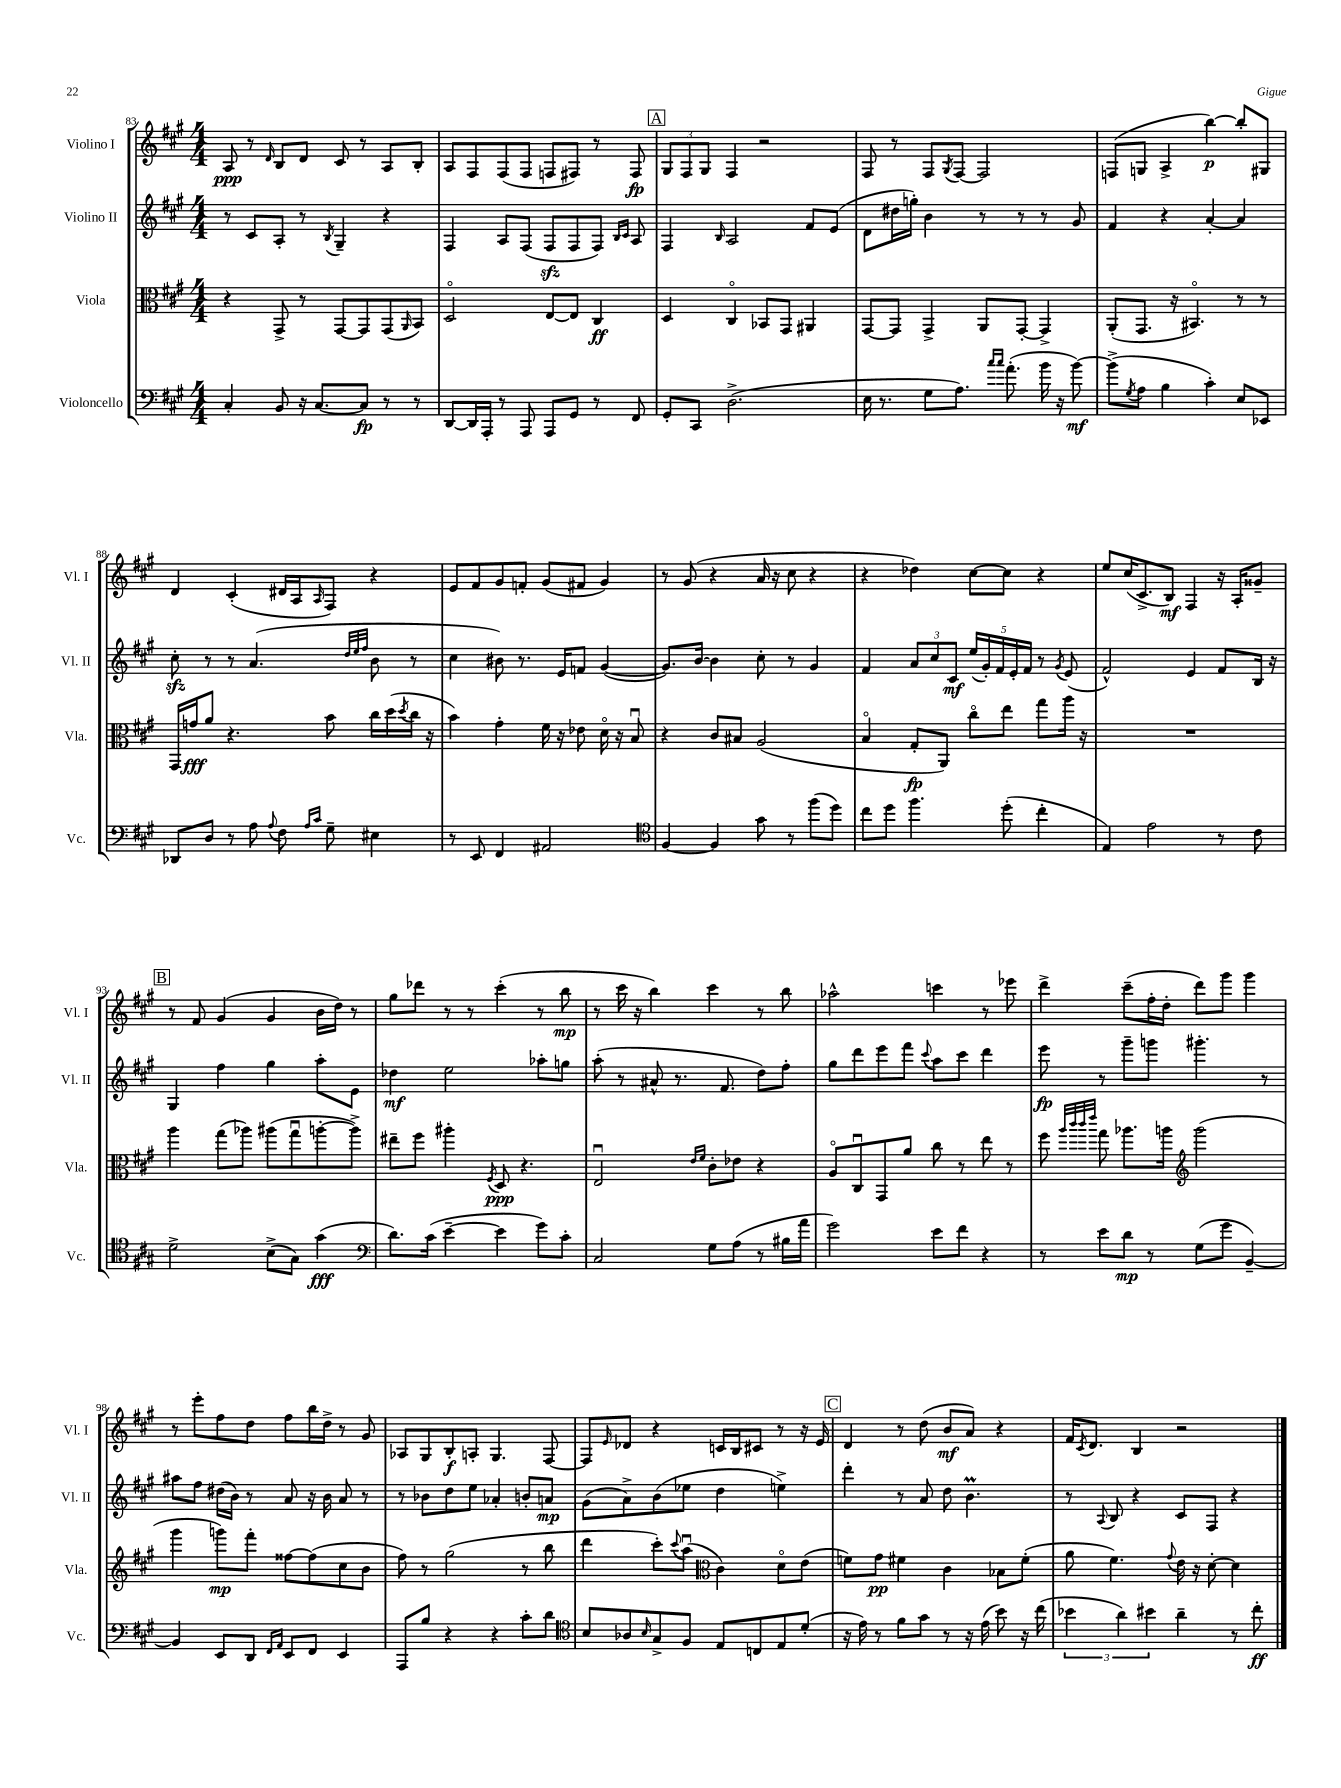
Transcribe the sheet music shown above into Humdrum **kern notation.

**kern	**dynam	**kern	**dynam	**kern	**dynam	**kern	**dynam
*part4	*part4	*part3	*part3	*part2	*part2	*part1	*part1
*staff4	*staff4	*staff3	*staff3	*staff2	*staff2	*staff1	*staff1
*I"Violoncello	*	*I"Viola	*	*I"Violino II	*	*I"Violino I	*
*I'Vc.	*	*I'Vla.	*	*I'Vl. II	*	*I'Vl. I	*
*clefF4	*	*clefC3	*	*clefG2	*	*clefG2	*
*k[f#c#g#]	*	*k[f#c#g#]	*	*k[f#c#g#]	*	*k[f#c#g#]	*
*M4/4	*	*M4/4	*	*M4/4	*	*M4/4	*
=83	=83	=83	=83	=83	=83	=83	=83
4C#'/	.	4r	.	8r	.	8A/	ppp
.	.	.	.	8c#/L	.	8r	.
.	.	.	.	.	.	16qqd/	.
8BB/	.	8GG#^/	.	8A'/J	.	8B/L	.
16r	.	8r	.	8r	.	8d/J	.
[8.C#/L	.	.	.	.	.	.	.
.	.	.	.	8qB/	.	.	.
.	.	[8GG#/L	.	4G#~/	.	8c#/	.
8C#/J]	fp	8GG#/]	.	.	.	8r	.
8r	.	(8GG#/	.	4r	.	8A/L	.
.	.	16qqAA/	.	.	.	.	.
8r	.	8BB/J)	.	.	.	8B'/J	.
=84	=84	=84	=84	=84	=84	=84	=84
[8DD/L	.	2D/	.	4F#/	.	8A/L	.
16DD/L]	.	.	.	.	.	8F#/	.
16AAA'/JJ	.	.	.	.	.	.	.
8r	.	.	.	8A/L	.	(8F#/	.
8AAA/	.	.	.	(8F#/J	.	8F#/J	.
8AAA/L	.	[8E/L	.	8F#zz/L	.	8Fn/L	.
8GG#/J	.	8E/J]	.	8F#/	.	8F#X/J)	.
8r	.	4C#/	ff	8F#/J)	.	8r	.
.	.	.	.	16qqB/LL	.	.	.
.	.	.	.	16qqc#/JJ	.	.	.
8FF#/	.	.	.	8A/	.	8F#/	fp
!!LO:REH:place=s1:t=A
=85	=85	=85	=85	=85	=85	=85	=85
8GG#'/L	.	4D/	.	4F#/	.	12G#/L	.
.	.	.	.	.	.	12F#/	.
8CC#/J	.	.	.	.	.	.	.
.	.	.	.	.	.	12G#/J	.
.	.	.	.	16qqB/	.	.	.
(2.D^\	.	4C#/	.	2A/	.	4F#/	.
.	.	8BB-X/L	.	.	.	2r	.
.	.	8GG#/J	.	.	.	.	.
.	.	4AA#X/	.	8f#/L	.	.	.
.	.	.	.	(8e/J	.	.	.
=86	=86	=86	=86	=86	=86	=86	=86
16E\	.	[8GG#/L	.	8d\L	.	8F#/	.
8.r	.	.	.	.	.	.	.
.	.	8GG#/J]	.	16dd#X\L	.	8r	.
.	.	.	.	16ggn'\JJ)	.	.	.
8G#\L	.	4GG#^/	.	4b\	.	8F#/L	.
.	.	.	.	.	.	8qG#/	.
8.A\J)	.	.	.	.	.	[8F#/J	.
.	.	8AA/L	.	8r	.	2F#/]	.
16qqcc#/LL	.	.	.	.	.	.	.
16qqcc#/JJ	.	.	.	.	.	.	.
(8.a'\	.	.	.	.	.	.	.
.	.	[8GG#'/J	.	8r	.	.	.
16b\	.	4GG#^/]	.	8r	.	.	.
16r	.	.	.	.	.	.	.
[8b\)	mf	.	.	8g#/	.	.	.
=87	=87	=87	=87	=87	=87	=87	=87
(8b^\L]	.	(8AA'/L	.	4f#/	.	(8Fn/L	.
8qG#/	.	.	.	.	.	.	.
8A\J	.	8.GG#/J	.	.	.	8Gn/J	.
4B\	.	.	.	4r	.	4A^/	.
.	.	16r	.	.	.	.	.
.	.	4.BB#X/)	.	.	.	.	.
4c#'\)	.	.	.	[4a'/	.	[4bb\)	p
8E/L	.	8r	.	4a/]	.	8bb'/L]	.
8EE-X/J	.	8r	.	.	.	8G#X/J	.
!!LO:LB:g=z
=88	=88	=88	=88	=88	=88	=88	=88
8DD-X/L	.	16GG#/LL	.	8cc#zz'\	.	4d/	.
.	.	16gn/J	fff	.	.	.	.
8D/J	.	8a/J	.	8r	.	.	.
8r	.	4.r	.	8r	.	(4c#'/	.
8A\	.	.	.	(4.a/	.	.	.
8qqA/	.	.	.	.	.	.	.
8F#\	.	.	.	.	.	16d#X/LL	.
.	.	.	.	.	.	16A/J	.
16qqA/LL	.	.	.	.	.	.	.
16qqc#/JJ	.	.	.	.	.	16qqA/	.
8G#~\	.	8b\	.	.	.	8F#/J)	.
.	.	.	.	32qqdd/LLL	.	.	.
.	.	.	.	32qqee/	.	.	.
.	.	.	.	32qqff#/JJJ	.	.	.
4E#X\	.	16cc#\LL	.	8b\	.	4r	.
.	.	(16dd\	.	.	.	.	.
.	.	8qdd/	.	.	.	.	.
.	.	16cc#\JJ	.	8r	.	.	.
.	.	16r	.	.	.	.	.
=89	=89	=89	=89	=89	=89	=89	=89
8r	.	4b\)	.	4cc#\	.	8e/L	.
8EE/	.	.	.	.	.	8f#/	.
4FF#/	.	4g#'\	.	8b#X\)	.	8g#/	.
.	.	.	.	8.r	.	8fn'/J	.
2AA#X/	.	16f#\	.	.	.	(8g#/L	.
.	.	16r	.	16e/KL	.	.	.
.	.	8e-X\	.	8fn/J	.	8f#X/J	.
.	.	16d\	.	([4g#/	.	4g#/)	.
.	.	16r	.	.	.	.	.
.	.	8Bu/	.	.	.	.	.
=90	=90	=90	=90	=90	=90	=90	=90
*clefC4	*	*	*	*	*	*	*
[4F#/	.	4r	.	8.g#/L])	.	8r	.
.	.	.	.	.	.	(8g#/	.
.	.	.	.	[16b/Jk	.	.	.
4F#/]	.	8c#/L	.	4b\]	.	4r	.
.	.	8B#X/J	.	.	.	.	.
8g#\	.	(2A/	.	8cc#'\	.	16a/	.
.	.	.	.	.	.	16r	.
8r	.	.	.	8r	.	8cc#\	.
(8ff#\L	.	.	.	4g#/	.	4r	.
8dd\J)	.	.	.	.	.	.	.
=91	=91	=91	=91	=91	=91	=91	=91
8cc#\L	.	4B/	.	4f#/	.	4r	.
8dd\J	.	.	.	.	.	.	.
4.ff#\	.	8G#'/L	fp	12a/L	.	4dd-X\)	.
.	.	.	.	12cc#/	.	.	.
.	.	8AA/J)	.	.	.	.	.
.	.	.	.	12c#/J	mf	.	.
.	.	8cc#\L	.	(20ee/LL	.	[8cc#\L	.
.	.	.	.	20g#'/)	.	.	.
.	.	.	.	20f#/	.	.	.
(8dd'\	.	8ee\J	.	.	.	8cc#\J]	.
.	.	.	.	20e'/	.	.	.
.	.	.	.	20f#/JJ	.	.	.
4cc#'\	.	8gg#\L	.	8r	.	4r	.
.	.	.	.	8qg#/	.	.	.
.	.	16aa\Jk	.	(8e/	.	.	.
.	.	16r	.	.	.	.	.
=92	=92	=92	=92	=92	=92	=92	=92
4E/)	.	1r	.	2f#^^/)	.	8ee/L	.
.	.	.	.	.	.	(16cc#/K	.
.	.	.	.	.	.	8.c#^/	.
2e\	.	.	.	.	.	.	.
.	.	.	.	.	.	8B/J)	mf
.	.	.	.	4e/	.	4F#/	.
8r	.	.	.	8f#/L	.	16r	.
.	.	.	.	.	.	16A'/KL	.
8c#\	.	.	.	16B/Jk	.	8g##X~/J	.
.	.	.	.	16r	.	.	.
!!LO:LB:g=z
!!LO:REH:place=s1:t=B
=93	=93	=93	=93	=93	=93	=93	=93
2d^\	.	4aa\	.	4G#/	.	8r	.
.	.	.	.	.	.	8f#/	.
.	.	(8gg#\L	.	4ff#\	.	(4g#/	.
.	.	8aa-X\J)	.	.	.	.	.
(8B^\L	.	(8aa#X\L	.	4gg#\	.	4g#/	.
8G#\J)	.	8gg#u\	.	.	.	.	.
(4g#\	fff	[8aan'\	.	8aa'\L	.	16b\LL	.
.	.	.	.	.	.	16dd\JJ)	.
.	.	8aa^\J])	.	8e\J	.	8r	.
=94	=94	=94	=94	=94	=94	=94	=94
*clefF4	*	*	*	*	*	*	*
8.d\L)	.	8ee#X~\L	.	4dd-X\	mf	8gg#\L	.
.	.	8ff#\J	.	.	.	8ddd-X\J	.
(16c#\Jk	.	.	.	.	.	.	.
[4e~\	.	4aa#X'\	.	2ee\	.	8r	.
.	.	.	.	.	.	8r	.
.	.	8qF#/	.	.	.	.	.
4e\]	.	8D/	ppp	.	.	(4ccc#'\	.
.	.	4.r	.	.	.	.	.
8g#\L)	.	.	.	8aa-X'\L	.	8r	.
8c#'\J	.	.	.	8ggn\J	.	8bb\	mp
=95	=95	=95	=95	=95	=95	=95	=95
2C#/	.	2Eu/	.	(8aa'\	.	8r	.
.	.	.	.	8r	.	16ccc#\	.
.	.	.	.	.	.	16r	.
.	.	.	.	8a#X^^/	.	4bb\)	.
.	.	.	.	8.r	.	.	.
.	.	16qqe/LL	.	.	.	.	.
.	.	16qqf#/JJ	.	.	.	.	.
8G#\L	.	8c#'\L	.	.	.	4ccc#\	.
.	.	.	.	8.f#/	.	.	.
(8A\J	.	8e-X\J	.	.	.	.	.
8r	.	4r	.	8dd\L)	.	8r	.
16B#X\LL	.	.	.	8ff#'\J	.	8bb\	.
16a\JJ	.	.	.	.	.	.	.
=96	=96	=96	=96	=96	=96	=96	=96
2g#\)	.	8A/L	.	8gg#\L	.	2aa-X^^\	.
.	.	8C#u/	.	8ddd\	.	.	.
.	.	8GG#/	.	8eee\	.	.	.
.	.	8a/J	.	8fff#\J	.	.	.
.	.	.	.	8qqccc#/	.	.	.
8e\L	.	8cc#\	.	8aa\L	.	4cccn\	.
8f#\J	.	8r	.	8ccc#\J	.	.	.
4r	.	8ee\	.	4ddd\	.	8r	.
.	.	8r	.	.	.	8eee-X\	.
=97	=97	=97	=97	=97	=97	=97	=97
8r	.	8ff#\	.	8eee\	fp	4ddd^\	.
.	.	32qqaa/LLL	.	.	.	.	.
.	.	32qqccc#/	.	.	.	.	.
.	.	32qqccc#/	.	.	.	.	.
.	.	32qqeee/JJJ	.	.	.	.	.
8e\L	.	8gg#\	.	8r	.	.	.
8d\J	mp	8.aa-X\L	.	8ggg#~\L	.	(8ccc#~\L	.
8r	.	.	.	8gggn\J	.	16ff#'\L	.
.	.	16aan\Jk	.	.	.	16dd'\JJ	.
*	*	*clefG2	*	*	*	*	*
(8G#\L	.	(2ggg#\	.	4.ggg#X'\	.	8ddd\L)	.
8g#\J	.	.	.	.	.	8ggg#\J	.
[4BB~/)	.	.	.	.	.	4ggg#\	.
.	.	.	.	8r	.	.	.
!!LO:LB:g=z
=98	=98	=98	=98	=98	=98	=98	=98
4BB/]	.	4ggg#\	.	8aa#X\L	.	8r	.
.	.	.	.	8ff#\J	.	8eee'\L	.
8EE/L	.	8gggn\L)	mp	(16dd#X\LL	.	8ff#\	.
.	.	.	.	16b\JJ)	.	.	.
8DD/J	.	8fff#'\J	.	8r	.	8dd\J	.
16qqFF#/LL	.	.	.	.	.	.	.
16qqAA/JJ	.	.	.	.	.	.	.
8EE/L	.	[8ff##X\L	.	8a/	.	8ff#\L	.
8FF#/J	.	(8ff##\]	.	16r	.	16bb\L	.
.	.	.	.	16b\	.	16dd^\JJ	.
4EE/	.	8cc#\	.	8a/	.	8r	.
.	.	8b\J	.	8r	.	8g#/	.
=99	=99	=99	=99	=99	=99	=99	=99
8AAA/L	.	8ff#\)	.	8r	.	8A-X/L	.
8B/J	.	8r	.	8b-X\L	.	8G#/	.
4r	.	(2gg#\	.	8dd\	.	8B'/	f
.	.	.	.	8ee\J	.	8An'/J	.
4r	.	.	.	4a-X'/	.	4.G#/	.
8c#'\L	.	8r	.	8bn'/L	.	.	.
8d\J	.	8bb\	.	8an/J	mp	[8F#/	.
=100	=100	=100	=100	=100	=100	=100	=100
*clefC4	*	*	*	*	*	*	*
8B/L	.	4ddd\	.	(8g#\L	.	8F#/L]	.
.	.	.	.	.	.	16qqe/	.
8A-X/	.	.	.	8a^\)	.	8d-X/J	.
16qqB/	.	.	.	.	.	.	.
8G#^/	.	8ccc#'\L)	.	(8b\	.	4r	.
.	.	8qqccc#/	.	.	.	.	.
8F#/J	.	(8aau\J	.	8ee-X\J	.	.	.
*	*	*clefC3	*	*	*	*	*
8E/L	.	4c#\)	.	4dd\	.	16cn/LL	.
.	.	.	.	.	.	16B/J	.
8Cn/	.	.	.	.	.	8c#X/J	.
8E/	.	8d\L	.	4een^\)	.	8r	.
(8d'/J	.	(8e\J	.	.	.	16r	.
.	.	.	.	.	.	16e/	.
!!LO:REH:place=s1:t=C
=101	=101	=101	=101	=101	=101	=101	=101
16r	.	8fn\L)	.	4ddd'\	.	4d/	.
16e\)	.	.	.	.	.	.	.
8r	.	8g#\J	pp	.	.	.	.
8f#\L	.	4f#X\	.	8r	.	8r	.
8g#\J	.	.	.	8a/	.	(8dd\	.
8r	.	4c#\	.	8dd\	.	8b/L	mf
16r	.	.	.	4.bM\	.	8a/J)	.
(16e\	.	.	.	.	.	.	.
8b\)	.	8B-X\L	.	.	.	4r	.
16r	.	(8f#'\J	.	.	.	.	.
(16cc#\	.	.	.	.	.	.	.
=102	=102	=102	=102	=102	=102	=102	=102
6b-X\	.	8a\	.	8r	.	16f#/KL	.
.	.	.	.	.	.	8qc#/	.
.	.	.	.	.	.	8.d/J	.
.	.	.	.	8qqA/	.	.	.
.	.	4.f#\)	.	8B/	.	.	.
6a\)	.	.	.	.	.	.	.
.	.	.	.	4r	.	4B/	.
6b#X\	.	.	.	.	.	.	.
.	.	8qqg#/	.	.	.	.	.
4a~\	.	16e\	.	8c#/L	.	2r	.
.	.	16r	.	.	.	.	.
.	.	[8d'\	.	8F#/J	.	.	.
8r	.	4d\]	.	4r	.	.	.
8cc#'\	ff	.	.	.	.	.	.
==	==	==	==	==	==	==	==
*-	*-	*-	*-	*-	*-	*-	*-
